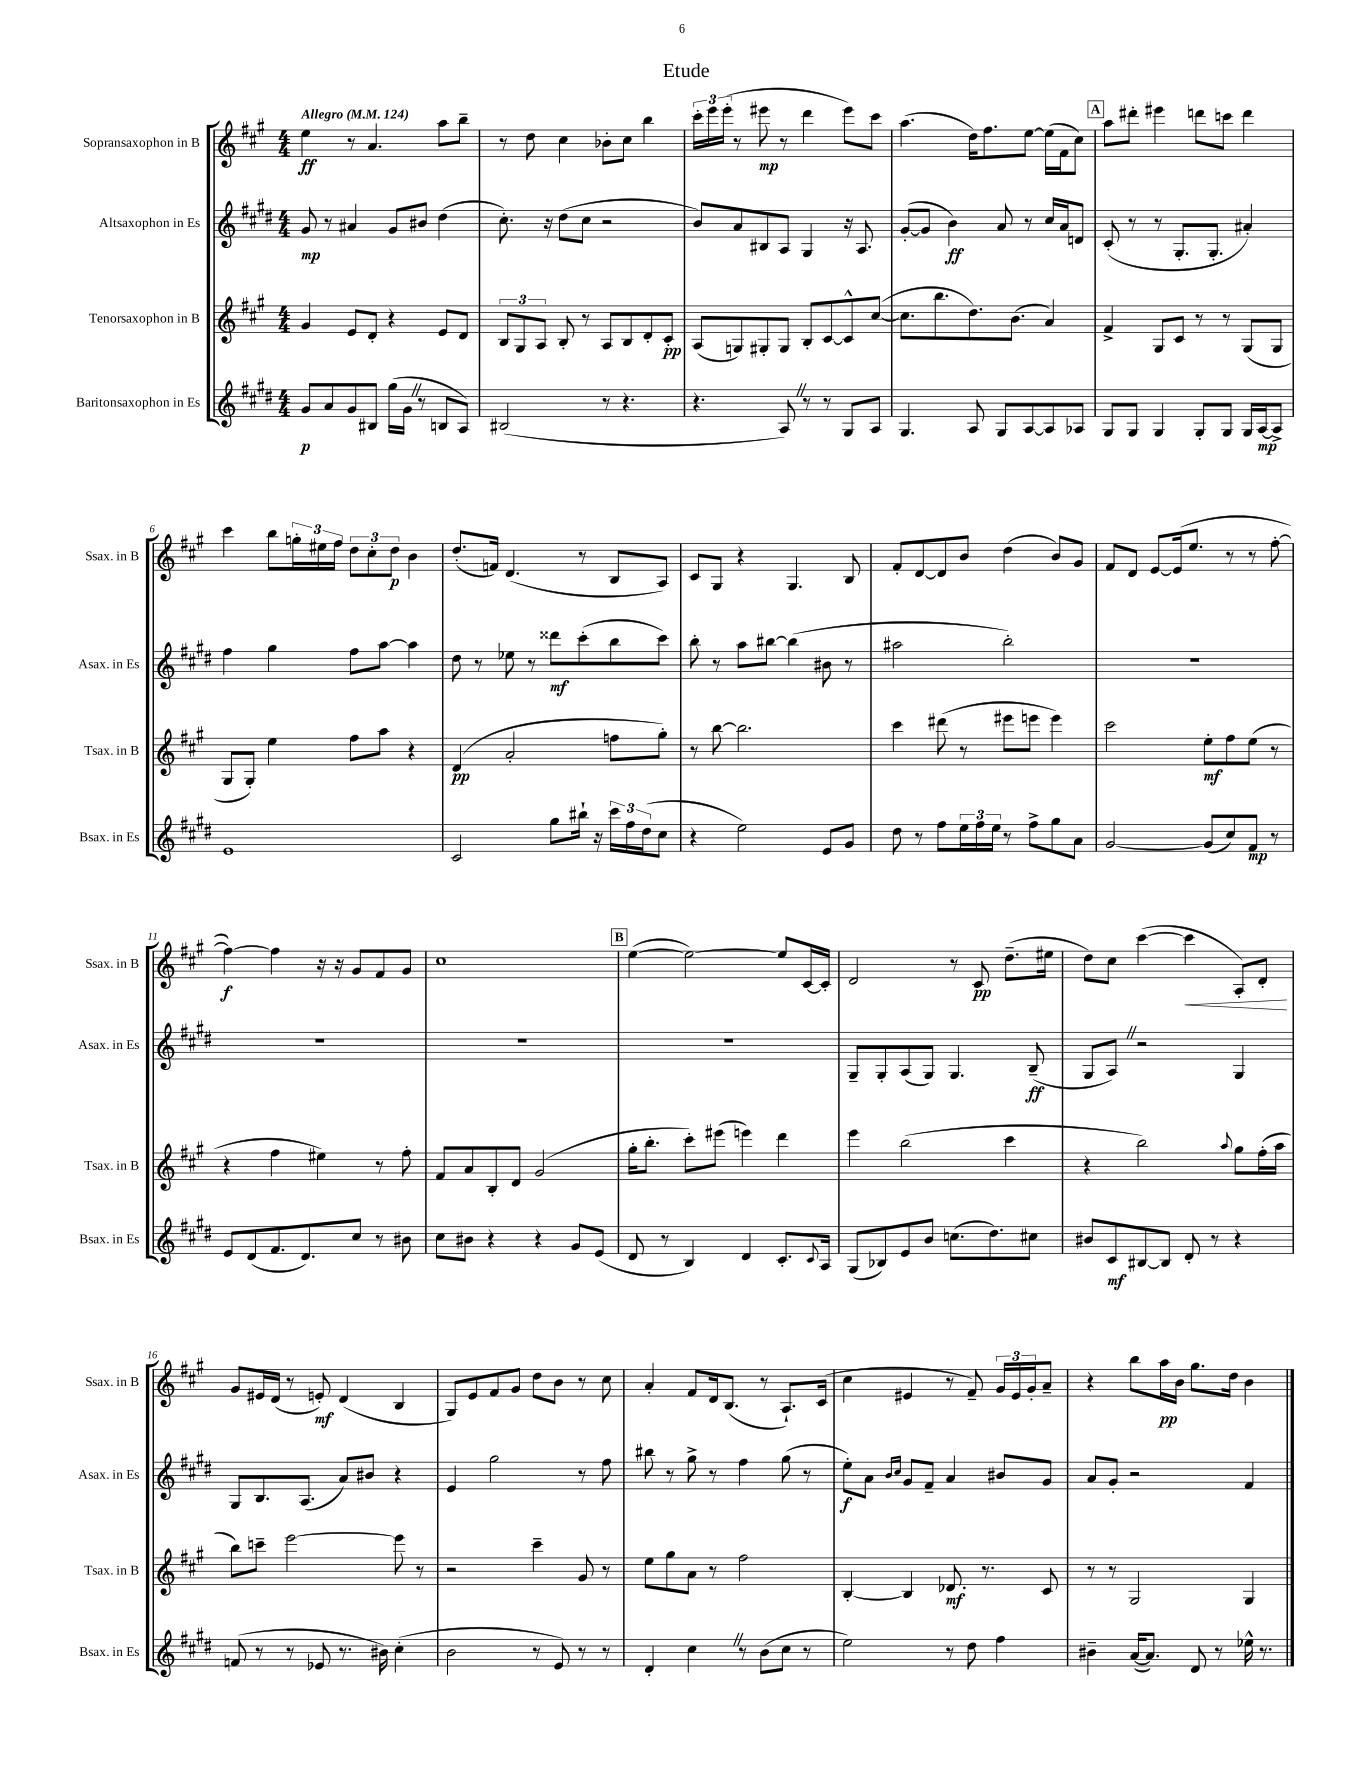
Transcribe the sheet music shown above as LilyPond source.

\header { title = "Etude" }
<<
\new StaffGroup <<
\new Staff = "s0" \with { instrumentName = "Sopransaxophon in B" shortInstrumentName = "Ssax. in B" } {
    \clef treble \key a \major \numericTimeSignature \time 4/4 \tempo "Allegro" 4 = 124
    e''4\ff r8 a'4. a''8 b''8-- |
    r8 d''8 cis''4 bes'8-. cis''8 b''4 |
    \tuplet 3/2 { cis'''16-. e'''16 e'''16-.( } r8 eis'''8\mp r8 d'''4 eis'''8) cis'''8 |
    a''4.( d''16) fis''8. e''8~ e''16( fis'16 cis''8) |
    \mark \markup { \box "A" } a''8 dis'''8-. eis'''4 d'''8 c'''8 d'''4 |
    cis'''4 b''8 \tuplet 3/2 { g''16-. eis''16 fis''16 } \tuplet 3/2 { d''8 cis''8-. d''8\p } b'4 |
    d''8.-.( f'16) d'4.( r8 b8 a8) |
    cis'8 gis8 r4 gis4. b8 |
    fis'8-. d'8~ d'8 b'8 d''4( b'8) gis'8 |
    fis'8 d'8 e'8~ e'16( e''8. r8 r8 fis''8~-. |
    fis''4~\f) fis''4 r16 r16 gis'8 fis'8 gis'8 |
    cis''1 |
    \mark \markup { \box "B" } e''4~( e''2~) e''8 cis'16~ cis'16-. |
    d'2 r8 cis'8\pp d''8.--( eis''16 |
    d''8) cis''8 cis'''4~( cis'''4\< a8-.) d'8-.\! |
    gis'8 eis'16 d'16( r8 e'8-.\mf) d'4( b4 |
    gis8) e'8 fis'8 gis'8 d''8 b'8 r8 cis''8 |
    a'4-. fis'8 d'16 b8.( r8 a8.-!) cis'16( |
    cis''4 eis'4 r8 fis'8--) \tuplet 3/2 { gis'16 eis'16 gis'16-. } a'8-- |
    r4 b''8 a''16\pp b'16 gis''8. d''16 b'4 \bar "|." |
}
\new Staff = "s1" \with { instrumentName = "Altsaxophon in Es" shortInstrumentName = "Asax. in Es" } {
    \clef treble \key e \major \numericTimeSignature \time 4/4
    gis'8\mp r8 ais'4 gis'8 bis'8 dis''4( |
    cis''8.-.) r16 dis''8( cis''8 r2 |
    b'8) a'8 bis8 a8 gis4 r16 a8. |
    gis'8~-.( gis'8 b'4\ff) a'8 r8 cis''16 a'16 d'8 |
    \mark \markup { \box "A" } cis'8-.( r8 r8 gis8.-. gis8.-. ais'4-.) |
    fis''4 gis''4 fis''8 a''8~ a''4 |
    dis''8 r8 ees''8 r8 disis'''8\mf cis'''8-.( b''8 cis'''8) |
    b''8-. r8 a''8 bis''8~ bis''4( bis'8 r8 |
    ais''2 b''2-.) |
    R1 |
    R1 |
    R1 |
    \mark \markup { \box "B" } R1 |
    gis8-- gis8-. a8( gis8) gis4. b8--\ff( |
    gis8 a8) \once \override BreathingSign.text = \markup { \musicglyph "scripts.caesura.straight" } \breathe r2 gis4 |
    gis8 b8. a8.( a'8) bis'8 r4 |
    e'4 gis''2 r8 fis''8 |
    bis''8 r8 gis''8-> r8 fis''4 gis''8( r8 |
    e''8-.\f) a'8 \grace { b'16 cis''16 } gis'8 fis'8-- a'4 bis'8 gis'8 |
    a'8 gis'8-. r2 fis'4 \bar "|." |
}
\new Staff = "s2" \with { instrumentName = "Tenorsaxophon in B" shortInstrumentName = "Tsax. in B" } {
    \clef treble \key a \major \numericTimeSignature \time 4/4
    gis'4 e'8 d'8-. r4 e'8 d'8 |
    \tuplet 3/2 { b8 gis8 a8 } b8-. r8 a8 b8 d'8-. cis'8-.\pp |
    a8( g8) gis8-. gis8 b8-. cis'8~ cis'8-^ cis''8~( |
    cis''8. b''8. d''8.) b'8.( a'4) |
    \mark \markup { \box "A" } fis'4-> gis8 cis'8 r8 r8 gis8( gis8 |
    gis8 gis8-.) e''4 fis''8 a''8 r4 |
    d'4\pp( a'2-. f''8 gis''8-.) |
    r8 b''8~ b''2. |
    cis'''4 dis'''8( r8 eis'''8 e'''8 e'''4) |
    cis'''2 e''8-.\mf fis''8 e''8( r8 |
    r4 fis''4 eis''4) r8 fis''8-. |
    fis'8 a'8 b8-. d'8 gis'2( |
    \mark \markup { \box "B" } gis''16-. b''8.-. cis'''8-.) eis'''8( e'''4) d'''4 |
    e'''4 b''2( cis'''4 |
    r4 b''2) \appoggiatura { a''8 } gis''8 fis''16-.( a''16 |
    b''8) c'''8-- e'''2~ e'''8 r8 |
    r2 cis'''4-- gis'8 r8 |
    e''8 gis''8 a'8 r8 fis''2 |
    b4~-. b4 des'8.\mf r8. cis'8 |
    r8 r8 gis2 gis4 \bar "|." |
}
\new Staff = "s3" \with { instrumentName = "Baritonsaxophon in Es" shortInstrumentName = "Bsax. in Es" } {
    \clef treble \key e \major \numericTimeSignature \time 4/4
    gis'8\p a'8 gis'8 bis8 gis''16( gis'16 \once \override BreathingSign.text = \markup { \musicglyph "scripts.caesura.straight" } \breathe r8 b8 a8) |
    bis2( r8 r4. |
    r4. a8) \once \override BreathingSign.text = \markup { \musicglyph "scripts.caesura.straight" } \breathe r8 r8 gis8 a8 |
    gis4. a8 gis8 a8~ a8 aes8 |
    \mark \markup { \box "A" } gis8 gis8 gis4 gis8-. gis8 gis16 a16~\mp a8-> |
    e'1 |
    cis'2 gis''8 bis''16-! r16 \tuplet 3/2 { cis'''16 fis''16 dis''16( } cis''8 |
    r4 e''2) e'8 gis'8 |
    dis''8 r8 fis''8 \tuplet 3/2 { e''16 fis''16 e''16 } r8 fis''8-> gis''8 a'8 |
    gis'2~ gis'8( cis''8) fis'8\mp r8 |
    e'8 dis'8( fis'8. dis'8.) cis''8 r8 bis'8 |
    cis''8 bis'8 r4 r4 gis'8 e'8( |
    \mark \markup { \box "B" } dis'8 r8 b4) dis'4 cis'8.-. \appoggiatura { cis'8 } a16 |
    gis8( bes8) e'8 b'8 c''8.( dis''8.) cis''8 |
    bis'8 cis'8\mf bis8~ bis8 dis'8-. r8 r4 |
    f'8( r8 r8 ees'8 r8. bis'16) cis''4-.( |
    b'2 r8 e'8) r8 r8 |
    dis'4-. cis''4 \once \override BreathingSign.text = \markup { \musicglyph "scripts.caesura.straight" } \breathe r8 b'8( cis''8 r8 |
    e''2) r8 dis''8 fis''4 |
    bis'4-- a'16~( a'8.) dis'8 r8 ees''16-^ r8. \bar "|." |
}
>>
>>
